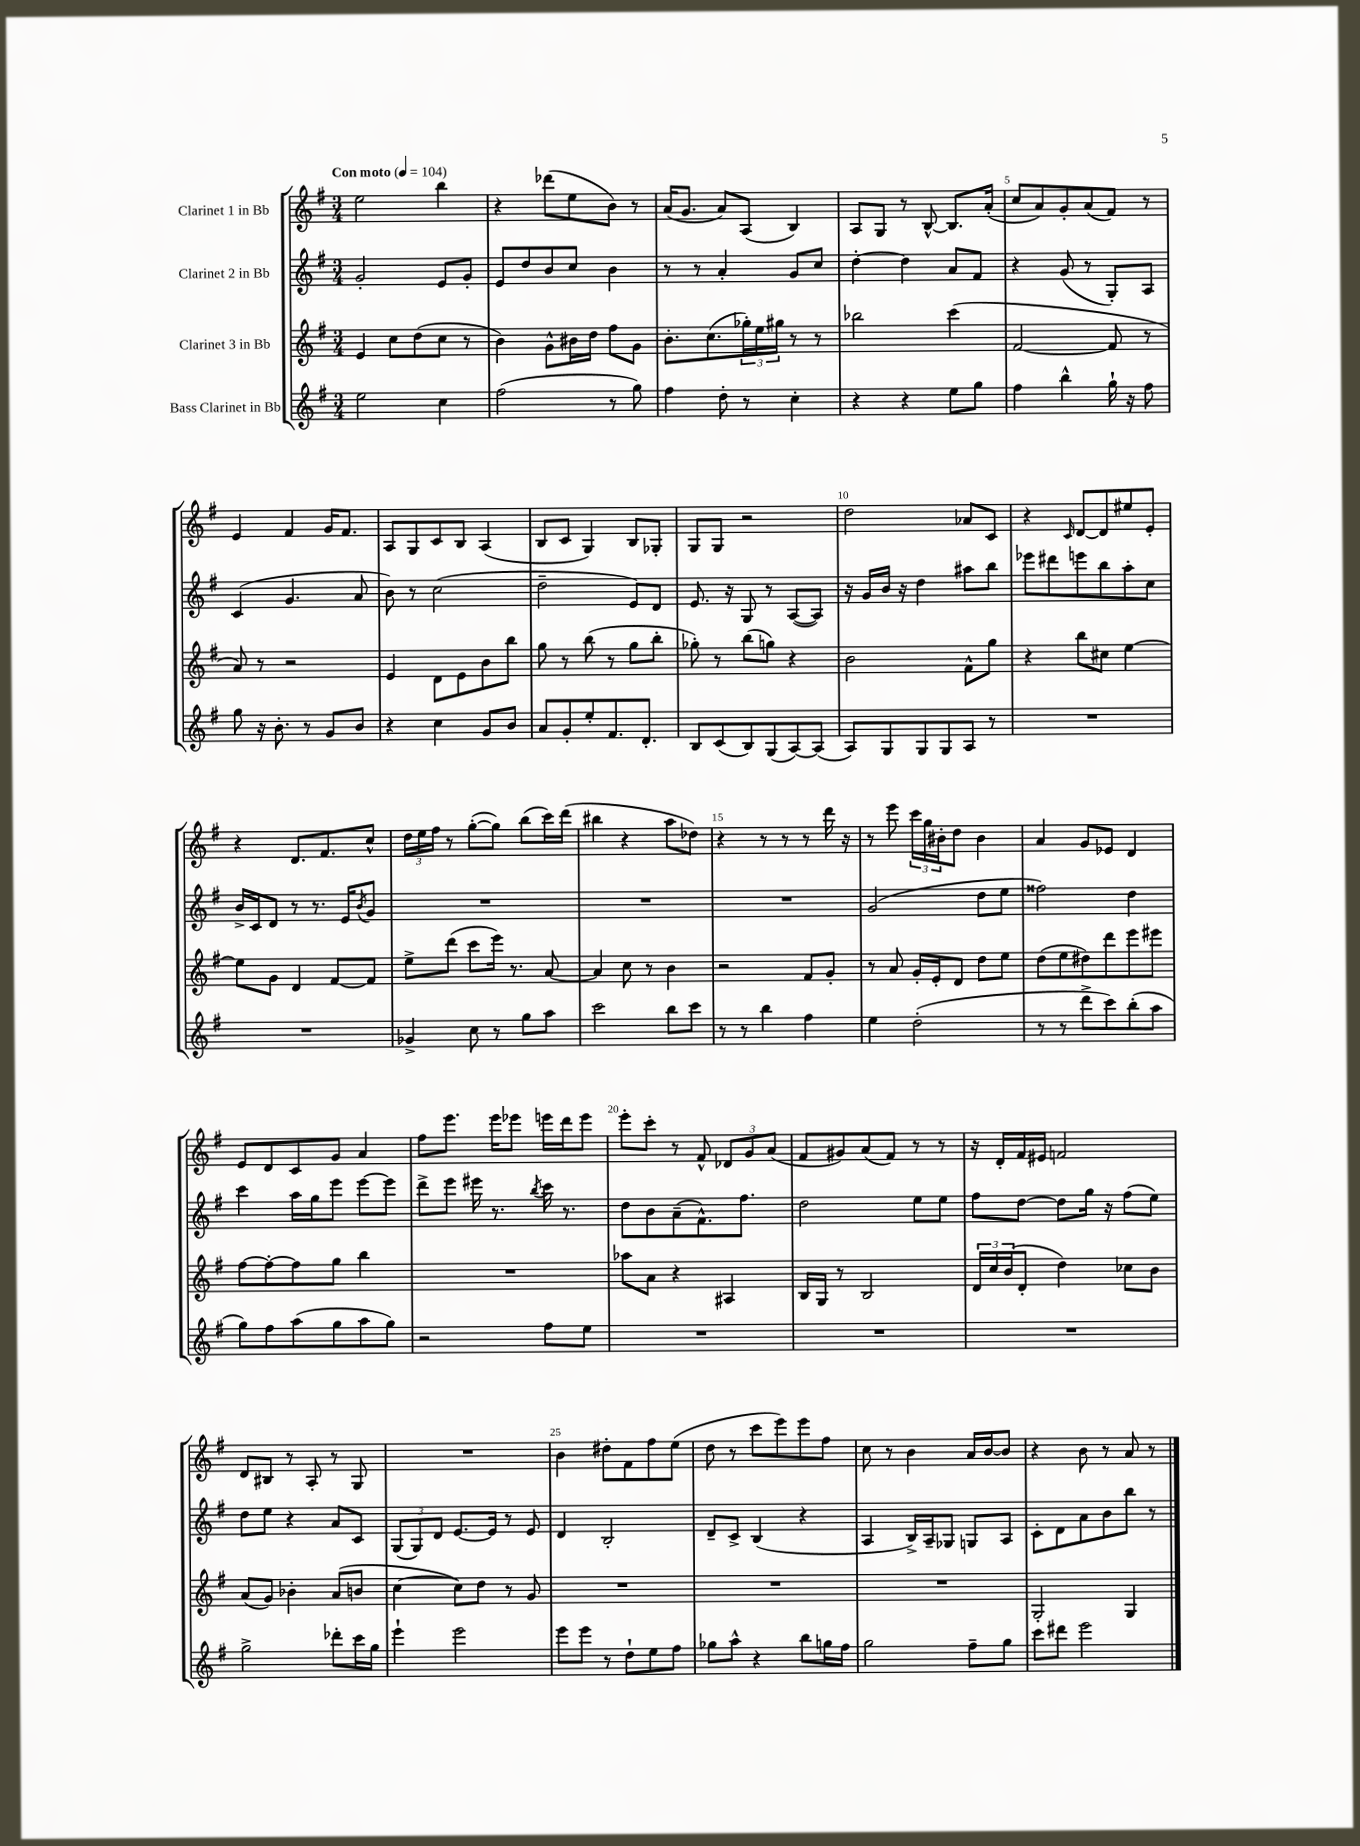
<<
\new StaffGroup <<
\new Staff = "s0" \with { instrumentName = "Clarinet 1 in Bb" } {
    \clef treble \key g \major \numericTimeSignature \time 3/4 \tempo "Con moto" 4 = 104
    e''2 b''4 |
    r4 des'''8( e''8 b'8) r8 |
    a'16( g'8. a'8) a8( b4) |
    a8 g8 r8 b8~-^ b8. a'16-.( |
    c''8 a'8) g'8-. a'8( fis'8) r8 |
    e'4 fis'4 g'16 fis'8. |
    a8 g8 c'8 b8 a4( |
    b8 c'8 g4) b8 ges8-. |
    g8 g8 r2 |
    d''2 aes'8 c'8 |
    r4 \grace { c'16 } d'8~ d'8 eis''8 e'8-. |
    r4 d'8. fis'8. c''8-^ |
    \tuplet 3/2 { d''16 e''16 fis''16 } r8 g''8~-.( g''8) b''8( c'''16) d'''16( |
    bis''4 r4 a''8 des''8) |
    r4 r8 r8 r8 d'''16 r16 |
    r8 e'''8 \tuplet 3/2 { c'''16 g''16 bis'16-. } d''8 bis'4 |
    a'4 g'8 ees'8 d'4 |
    e'8 d'8 c'8 g'8 a'4 |
    fis''8 e'''8. e'''16 ees'''8 e'''16 d'''16 e'''8 |
    e'''8-. c'''8-. r8 fis'8-^ \tuplet 3/2 { des'8 g'8 a'8( } |
    fis'8 gis'8) a'8( fis'8) r8 r8 |
    r16 d'16-. fis'16 eis'16 f'2 |
    d'8 bis8 r8 a8-. r8 g8 |
    R2. |
    b'4 dis''8-. fis'8 fis''8 e''8( |
    d''8 r8 c'''8 e'''8) e'''8 fis''8 |
    c''8 r8 b'4 a'16 b'16~ b'8 |
    r4 b'8 r8 a'8 r8 \bar "|." |
}
\new Staff = "s1" \with { instrumentName = "Clarinet 2 in Bb" } {
    \clef treble \key g \major \numericTimeSignature \time 3/4
    g'2-. e'8 g'8-. |
    e'8 d''8 b'8 c''8 b'4 |
    r8 r8 a'4-. g'8 c''8 |
    d''4~-. d''4 a'8 fis'8 |
    r4 g'8( r8 g8-.) a8 |
    c'4( g'4. a'8 |
    b'8) r8 c''2( |
    d''2-- e'8) d'8 |
    e'8. r16 g8 r8 a8~( a8) |
    r16 g'16 b'16 r16 d''4 ais''8 b''8 |
    ees'''8 dis'''8 e'''8 b''8 a''8-. c''8 |
    b'16-> c'16 d'8 r8 r8. e'16 \acciaccatura { b'8 } g'8 |
    R2. |
    R2. |
    R2. |
    g'2( d''8 e''8 |
    fisis''2) d''4 |
    c'''4 a''16 g''16 e'''8 e'''8~ e'''8 |
    d'''8-> e'''8 eis'''16 r8. \acciaccatura { b''8 } c'''16 r8. |
    d''8 b'8 a'8--( fis'8.-^) fis''8. |
    d''2 e''8 e''8 |
    fis''8 d''8~ d''8 g''16 r16 fis''8( e''8) |
    d''8 e''8 r4 a'8 c'8 |
    \tuplet 3/2 { g8( g8) d'8 } e'8.~ e'16 r8 e'8 |
    d'4 b2-. |
    d'8-- c'8-> b4( r4 |
    a4 b16->) a16-- ges8 g8 a8 |
    c'8-. d'8 a'8 b'8 b''8 r8 \bar "|." |
}
\new Staff = "s2" \with { instrumentName = "Clarinet 3 in Bb" } {
    \clef treble \key g \major \numericTimeSignature \time 3/4
    e'4 c''8 d''8( c''8 r8 |
    b'4) g'8-^ bis'16 d''16 fis''8 g'8 |
    b'8.-. c''8.( \tuplet 3/2 { ges''16-.) e''16 gis''16 } r8 r8 |
    bes''2 c'''4( |
    fis'2~ fis'8 r8 |
    a'8) r8 r2 |
    e'4 d'8 e'8 b'8 b''8 |
    g''8 r8 b''8( r8 g''8 b''8-. |
    ges''8-.) r8 b''8( g''8) r4 |
    b'2 fis'8-^ g''8 |
    r4 b''8 cis''8 e''4~ |
    e''8 g'8 d'4 fis'8~ fis'8 |
    e''8-> d'''8( c'''8 e'''16) r8. a'8~ |
    a'4 c''8 r8 b'4 |
    r2 fis'8 g'8-. |
    r8 a'8 g'16-. e'16-. d'8 d''8 e''8 |
    d''8( e''8 dis''8) d'''8 e'''8 eis'''8 |
    fis''8~ fis''8~-. fis''8 g''8 b''4 |
    R2. |
    aes''8 a'8 r4 ais4 |
    b16 g16 r8 b2 |
    \tuplet 3/2 { d'16 c''16 b'16( } d'8-. d''4) ces''8 b'8 |
    a'8( g'8) bes'4-. a'8( b'8 |
    c''4~ c''8) d''8 r8 g'8 |
    R2. |
    R2. |
    R2. |
    g2-. g4 \bar "|." |
}
\new Staff = "s3" \with { instrumentName = "Bass Clarinet in Bb" } {
    \clef treble \key g \major \numericTimeSignature \time 3/4
    e''2 c''4 |
    fis''2( r8 g''8) |
    fis''4 d''8-. r8 c''4-. |
    r4 r4 e''8 g''8 |
    fis''4 b''4-^ g''16-! r16 fis''8 |
    g''8 r16 b'8.-. r8 g'8 b'8 |
    r4 c''4 g'8 b'8 |
    a'8 g'8-. e''8-. fis'8. d'8.-. |
    b8 c'8( b8) g8( a8~) a8( |
    a8) g8 g8 g8 a8 r8 |
    R2. |
    R2. |
    ges'4-> c''8 r8 g''8 a''8 |
    c'''2 b''8 c'''8 |
    r8 r8 b''4 fis''4 |
    e''4 d''2-.( |
    r8 r8 d'''8-> c'''8) b''8-.( a''8 |
    g''8) fis''8 a''8( g''8 a''8 g''8) |
    r2 fis''8 e''8 |
    R2. |
    R2. |
    R2. |
    g''2-> des'''8-. c'''16 g''16 |
    e'''4-! e'''2 |
    e'''8 e'''8 r8 d''8-! e''8 fis''8 |
    ges''8 a''8-^ r4 b''8 g''16 fis''16 |
    g''2 fis''8-- g''8 |
    c'''8 dis'''8 e'''2 \bar "|." |
}
>>
>>
\layout { \context { \Score \override BarNumber.break-visibility = ##(#f #t #t) barNumberVisibility = #(every-nth-bar-number-visible 5) } }
